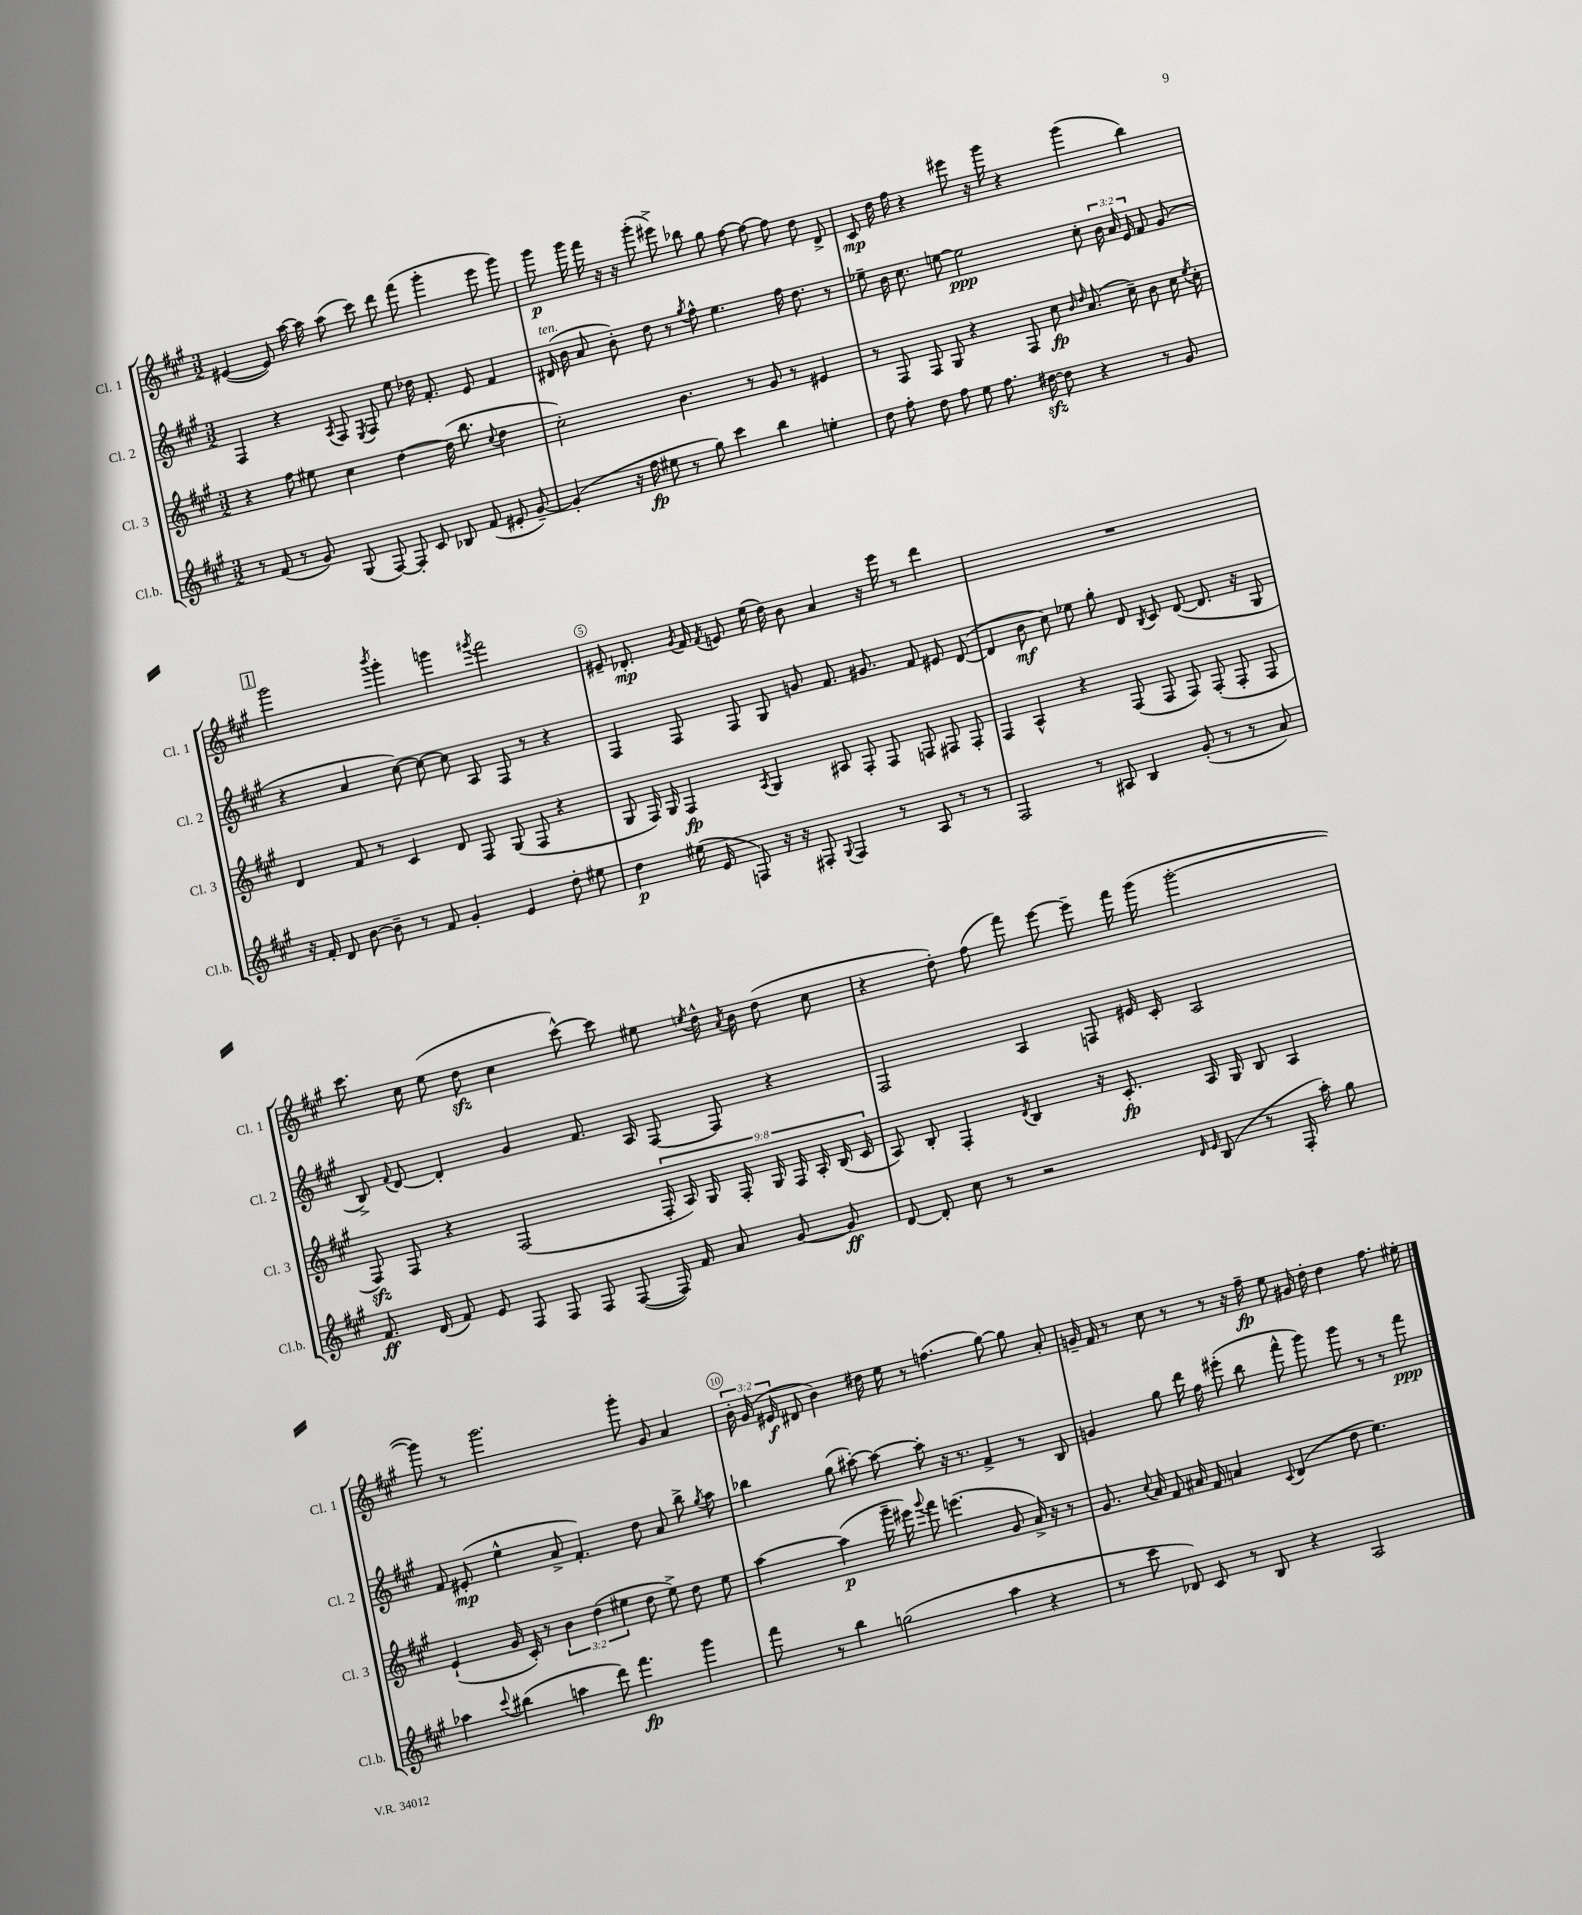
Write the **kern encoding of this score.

**kern	**kern	**kern	**kern
*staff4	*staff3	*staff2	*staff1
*clefG2	*clefG2	*clefG2	*clefG2
*k[f#c#g#]	*k[f#c#g#]	*k[f#c#g#]	*k[f#c#g#]
*M3/2	*M3/2	*M3/2	*M3/2
8r	4r	4F#/	([4e#/
(8f#/	.	.	.
8r	8ff#\	4r	8e#/])
8g#/)	8ee#\	.	[16aa\
.	.	.	16aa\]
.	.	8qA/	.
(8G#/	4cc#\	8F#/	(8aa\
.	.	8qE/	.
[8F#/)	.	8F#/	8ccc#\)
8F#'/]	[4dd\	8ee\	8ddd\
8c#/	.	16dd-\	(8fff#\
.	.	8.f#'/	.
8B-/	(16dd\]	.	4ggg#'\
.	8.bb\	.	.
(8f#/	.	8e/	.
.	8qqcc#/	.	.
8e#'/	4dd\	4f#/	8eee\
[8g#~/)	.	.	8ggg#\)
=	=	=	=
(4g#'/]	2cc#'\)	(16d#/	8ggg#\
.	.	16b\	.
.	.	8a/	16ggg#\
.	.	.	16fff#\
16r	.	8b'\)	16r
16ff#\	.	.	16r
8ee#\	.	8dd\	(8ggg#'\
8r	4.b\	8r	8eee#^\)
.	.	8qgg#/	.
8gg#\)	.	8ff#^^\	8bb-\
4ccc#\	.	4.ee\	8gg#\
.	8r	.	[8ff#\
4bb\	8g#/	.	8ff#\_
.	8r	16ff#\	8ff#\]
.	.	8.dd\	.
4ee'\	4e#/	.	8dd\
.	.	8r	8d^/
=	=	=	=
8dd\	8r	8ee-~\	8c#/
8ff#'\	8F#/	16b\	16dd\
.	.	8.cc#\	16ff#\
8dd\	8F#/	.	4r
8ff#\	8G#/	[8ee\	.
8ee\	4r	2ee\]	8eee#\
8.ff#\	.	.	16r
.	.	.	16ggg#\
.	8F#/	.	4r
[16dd#\	.	.	.
8dd#\]	8cc#\	.	.
.	16qqb/	.	.
.	16qqdd/	.	.
4r	(8.a/	8cc#'\	(4ggg#\
.	.	24b\	.
.	.	24a/	.
.	16cc#~\)	.	.
.	.	24e/	.
8r	8b\	8f#/	4bb\)
8g#/	16cc#\	(8g#/	.
.	8qee/	.	.
.	16cc#'\	.	.
=	=	=	=
16r	4d/	4r	2ggg#\
16f#'/	.	.	.
8d/	.	.	.
[8b\	8f#/	4a/	.
8b~\]	8r	.	.
.	.	.	8qbbb/
8r	4c#/	[8cc#\)	4ggg#'\
8f#/	.	8cc#\_	.
4g#'/	8d/	8cc#\]	4ggg\
.	8F#/	8A/	.
.	.	.	8qggg#/
4e/	(8G#/	8F#/	2fff#\
.	8F#/	8r	.
8dd'\	4r	4r	.
8ee#\	.	.	.
=	=	=	=
4dd\	8G#/	4F#/	8e#~/
.	16F#/)	.	8.d-'/
.	16G#/	.	.
(16ee#\	4F#/	8F#/	.
.	.	.	8qg#/
16e/	.	.	16f#/
.	.	.	8qf#/
8F/)	.	8F#/	8e/
.	8qA/	.	.
16r	4G#/	8G#/	(16ee\
16r	.	.	16dd\)
8F#'/	.	8g/	8b\
8qqG#/	.	.	.
4F#/	8A#/	8.f#/	4a/
.	8F#'/	.	.
.	.	8.g#/	.
8r	8F#/	.	16r
.	.	.	16eee\
8A/	8F/	8f#/	8r
8r	8F#/	8e#/	4ddd\
8r	8F#'/	([8d/	.
=	=	=	=
2F#/	4F#/	4d/]	1.r
.	4A^^/	8b\	.
.	.	8cc#\)	.
8r	4r	8ee-\	.
8A#/	.	8gg#'\	.
4B/	(8F#/	8d/	.
.	.	8qB/	.
.	8F#/	8c#/	.
(8g#'/	8F#/)	([8d/	.
8r	(8F#'/	8.d/]	.
8r	8F#'/	.	.
.	.	16r	.
8a/)	8F#/	8G#/	.
=	=	=	=
8.f#/	8F#/)	8B^/)	8.ccc#\
.	.	8qqf#/	.
.	8F#/	[8d/	.
(16d/	.	.	16cc#\
8f#/)	4r	4d'/]	(8ee\
8e/	.	.	8dd\
8F#/	(2F#/	4g#/	4cc#\
8F#/	.	.	.
8F#/	.	8.f#/	[8ccc#^^\)
([8F#/	.	.	8ccc#\]
.	.	16A/	.
16F#/])	18F#'/	[8F#/	8ee#\
.	18A/)	.	.
16f#/	.	.	.
.	18G#/	.	.
.	.	.	8qee/
8a/	.	8F#/]	16dd^^\
.	18F#'/	.	.
.	.	.	8qa/
.	.	.	16b\
.	18G#/	.	.
[8g#/	.	4r	(8dd\
.	18F#/	.	.
.	18A'/	.	.
8g#/]	.	.	8cc#\
.	(18B/	.	.
.	18c#/	.	.
=	=	=	=
[8d/	8A/)	2F#/	4r
8d'/]	8B'/	.	.
8cc#\	4F#'/	.	8dd'\)
8r	.	.	(8ff#\
.	8qd/	.	.
2r	4B/	4A/	8fff#\)
.	.	.	[8eee\
.	16r	8F/	8eee~\]
.	8.c#'/	.	.
.	.	16e#/	16fff#\
.	.	16c#'/	(16ggg#\
16qqd/	.	.	.
16qqe/	.	.	.
(8B/	16A/	2A/	[2ggg#'\
.	16G#/	.	.
8r	8B/	.	.
16F#'/	4A/	.	.
16aa'\)	.	.	.
8gg#\	.	.	.
=	=	=	=
4aa-\	(4e`/	8f#/	8ggg#\])
.	.	(8e#'/	8r
8qqccc#/	.	.	.
(4bb#\	16g#/	4ee^^\	2.ggg#\
.	16c#'/)	.	.
.	8r	.	.
4aa\	6b\	8a^/	.
.	.	4.f#'/)	.
.	(6dd\	.	.
8ddd\)	.	.	.
.	6ee#\	.	.
4.fff#\	.	.	.
.	8dd\	8dd\	8ggg#'\
.	8ee#^\)	8a/	8g#/
4ggg#\	8dd\	8bb^\	4a/
.	.	8qgg#/	.
.	8ee#\	8aa\	.
=	=	=	=
8fff#\	[4aa\	4bb-\	24b'\
.	.	.	(24g#/
.	.	.	24e#/
8r	.	.	8d#/
4bb\	(4aa\]	(8gg#\	4b\)
.	.	[8aa#'\)	.
(2gg\	16ggg#~\	8aa#\_	16dd#\
.	16eee#\)	.	16ee\
.	8qqggg#/	.	.
.	8fff#\	8aa#'\]	8r
.	(4.eee\	16r	(4.ff\
.	.	8.r	.
4aa\	.	4f#^/	.
.	8g#/	.	[8gg#\)
4r	16a^/)	8r	8gg#\]
.	16r	.	.
.	8r	8B/	8a'/
=	=	=	=
8r	8.g#/	4g/	16g~/
.	.	.	16f#/
8ccc#\	.	.	8r
.	8qqcc#/	.	.
.	16a/	.	.
8d-/)	8f#/	8gg#\	8cc#\
8c#/	16a#/	16ddd\	8r
.	16f#/	16ff#\	.
8r	4a/	(8eee#'\	8r
8B/	.	8bb\	16r
.	.	.	16ff#~\
.	8qqc#/	.	.
4r	(4d/	8fff#^^\	8ee\
.	.	8ggg#\)	16g#/
.	.	.	16dd'\
2A/	8dd\	8ggg#\	4dd\
.	4.ee\)	8r	.
.	.	8r	8.ff#\
.	.	8fff#\	.
.	.	.	16ee#'\
==	==	==	==
*-	*-	*-	*-
